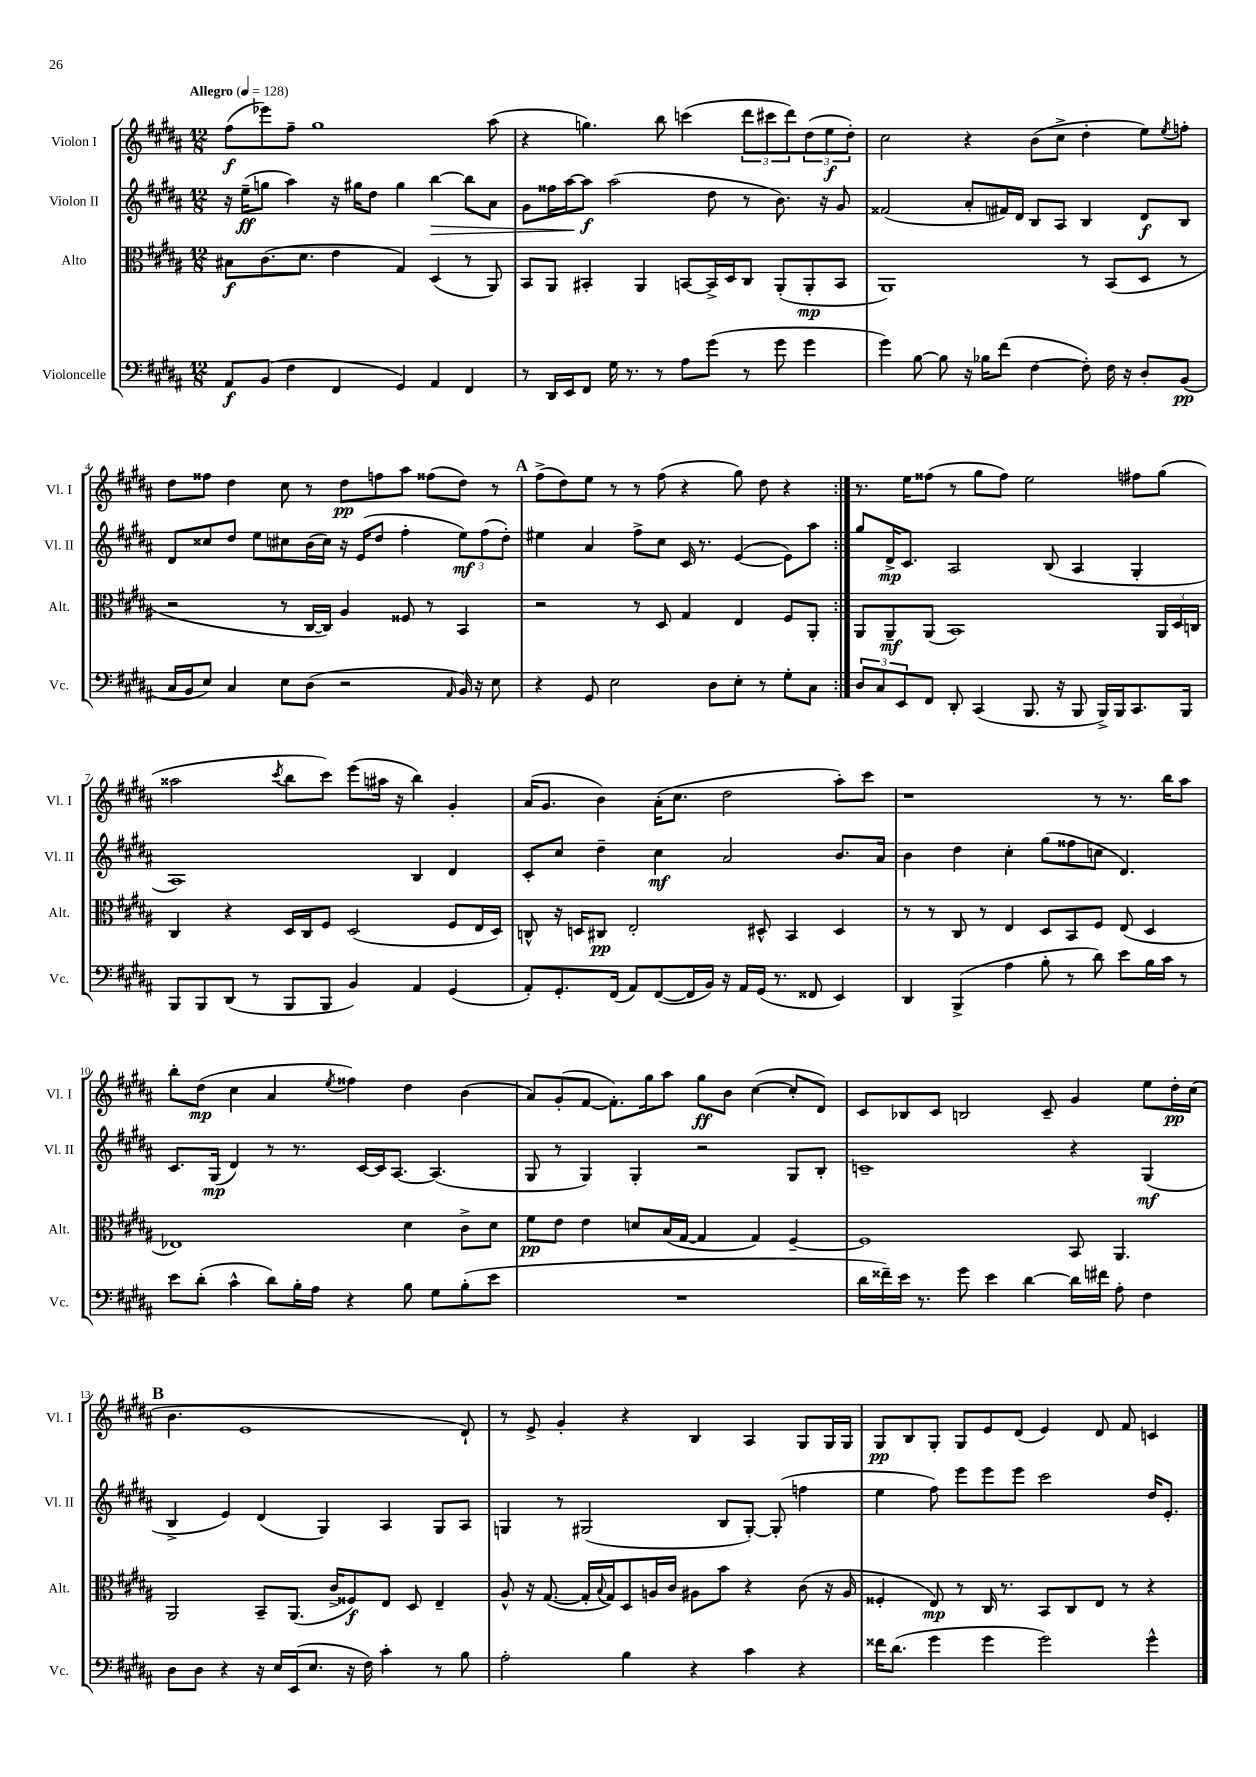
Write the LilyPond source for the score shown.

<<
\new StaffGroup <<
\new Staff = "s0" \with { instrumentName = "Violon I" shortInstrumentName = "Vl. I" } {
    \clef treble \key b \major \numericTimeSignature \time 12/8 \tempo "Allegro" 4 = 128
    \repeat volta 2 { fis''8\f( ees'''8) fis''8-- gis''1 ais''8( |
    r4 g''4.) b''8 c'''4( \tuplet 3/2 { dis'''8 cis'''8 dis'''8) } \tuplet 3/2 { dis''8( e''8\f dis''8-.) } |
    cis''2 r4 b'8( cis''8-> dis''4-. e''8) \acciaccatura { e''8 } f''8-. |
    dis''8 fisis''8 dis''4 cis''8 r8 dis''8\pp f''8 ais''8 fisis''8( dis''8) r8 |
    \mark \markup { \bold "A" } fis''8->( dis''8) e''8 r8 r8 fis''8( r4 gis''8) dis''8 r4 | }
    r8. e''16 fisis''8( r8 gis''8 fisis''8) e''2 fis''8 gis''8( |
    aisis''2 \acciaccatura { cis'''8 } b''8 cis'''8) e'''8( ais''16 r16 b''4) gis'4-. |
    ais'16( gis'8. b'4) ais'16-.( cis''8. dis''2 ais''8-.) cis'''8 |
    r1 r8 r8. b''16 ais''8 |
    b''8-. dis''8\mp( cis''4 ais'4 \acciaccatura { e''8 } fisis''4) dis''4 b'4( |
    ais'8) gis'8-.( fis'8~ fis'8.-.) gis''16 ais''8 gis''8\ff b'8 cis''4~( cis''8-. dis'8) |
    cis'8 bes8 cis'8 b2 cis'8-- gis'4 e''8 dis''16-.\pp cis''16( |
    \mark \markup { \bold "B" } b'4. e'1 dis'8-!) |
    r8 e'8-> gis'4-. r4 b4 ais4 gis8 gis16 gis16 |
    gis8\pp b8 gis8-. gis8 e'8 dis'8( e'4) dis'8 fis'8 c'4 \bar "|." |
}
\new Staff = "s1" \with { instrumentName = "Violon II" shortInstrumentName = "Vl. II" } {
    \clef treble \key b \major \numericTimeSignature \time 12/8
    \repeat volta 2 { r16 e''16--\ff( g''8 ais''4) r16 gis''16 dis''8 gis''4 b''4~\> b''8 ais'8 |
    gis'8 fisis''16 ais''16~\! ais''8\f ais''2( dis''8 r8 b'8.) r16 gis'8 |
    fisis'2( ais'8-. fis'16) dis'16 b8 ais8 b4 dis'8\f b8 |
    dis'8 cisis''8 dis''8 e''8 cis''8 b'16( cis''16) r16 e'16( dis''8 fis''4-. \tuplet 3/2 { e''8\mf) fis''8( dis''8-.) } |
    \mark \markup { \bold "A" } eis''4 ais'4 fis''8-> cis''8 cis'16 r8. e'4~( e'8) ais''8 | }
    gis''8 dis'16->\mp cis'8. ais2 b8( ais4 gis4-. |
    ais1) b4 dis'4 |
    cis'8-. cis''8 dis''4-- cis''4\mf ais'2 b'8. ais'16 |
    b'4 dis''4 cis''4-. gis''8( fisis''8 c''8 dis'4.) |
    cis'8. gis16\mp( dis'4) r8 r8. cis'16~ cis'16 ais8.~ ais4.( |
    gis8 r8 gis4) gis4-. r2 gis8 b8-. |
    c'1-- r4 gis4\mf( |
    \mark \markup { \bold "B" } b4-> e'4) dis'4( gis4) ais4 gis8 ais8 |
    g4 r8 gis2( b8 gis8~-.) gis8-.( f''4 |
    e''4 fis''8) e'''8 e'''8 e'''8 cis'''2 dis''16 e'8.-. \bar "|." |
}
\new Staff = "s2" \with { instrumentName = "Alto" shortInstrumentName = "Alt." } {
    \clef alto \key b \major \numericTimeSignature \time 12/8
    \repeat volta 2 { bis8\f cis'8.( dis'8. e'4 gis4) dis4( r8 ais,8) |
    b,8 ais,8 bis,4-. ais,4 b,8~ b,16-> dis16 cis8 ais,8-.( ais,8-.\mp b,8 |
    ais,1) r8 b,8( dis8 r8 |
    r2 r8 cis16~ cis16) ais4 fisis8 r8 b,4 |
    \mark \markup { \bold "A" } r2 r8 dis8 gis4 e4 fis8 ais,8-. | }
    ais,8 ais,8--\mf ais,8( b,1) \tuplet 3/2 { ais,16 dis16 c16 } |
    cis4 r4 dis16 cis16 fis8 dis2( fis8 e16 dis16) |
    c8-^ r16 d16 cis8\pp e2-. dis8-^ b,4 dis4 |
    r8 r8 cis8 r8 e4 dis8 b,8 fis8 e8( dis4 |
    ees1) dis'4 cis'8-> dis'8 |
    fis'8\pp e'8 e'4 d'8 b16( gis16~ gis4 gis4) fis4~-- |
    fis1 b,8 ais,4. |
    \mark \markup { \bold "B" } ais,2 b,8-- ais,8.( cis'16-> fisis8\f) e8 dis8 e4-- |
    ais8-^ r16 gis8.~( gis16-. \appoggiatura { b8 } gis16) dis8 a16 cis'16 ais8 b'8 r4 cis'8( r16 ais16 |
    fisis4-. e8\mp) r8 cis16 r8. b,8 cis8 e8 r8 r4 \bar "|." |
}
\new Staff = "s3" \with { instrumentName = "Violoncelle" shortInstrumentName = "Vc." } {
    \clef bass \key b \major \numericTimeSignature \time 12/8
    \repeat volta 2 { ais,8\f b,8( fis4 fis,4 gis,4) ais,4 fis,4 |
    r8 dis,16 e,16 fis,8 gis16 r8. r8 ais8 gis'8( r8 gis'8 gis'4 |
    gis'4) b8~ b8 r16 bes16 fis'8( fis4~ fis8-.) fis16 r16 dis8-. b,8\pp( |
    cis16 b,16 e8) cis4 e8 dis8( r2 \grace { ais,16 } b,16) r16 e8 |
    \mark \markup { \bold "A" } r4 gis,8 e2 dis8 e8-. r8 gis8-. cis8 | }
    \tuplet 3/2 { dis8 cis8 e,8 } fis,8 dis,8-. cis,4( b,,8. r16 b,,8 b,,16->) b,,16 cis,8. b,,16 |
    b,,8 b,,8 dis,8( r8 b,,8 b,,8 b,4) ais,4 gis,4( |
    ais,8-.) gis,8.-. fis,16( ais,8) fis,8~( fis,16 b,16) r16 ais,16 gis,16( r8. fisis,8 e,4) |
    dis,4 b,,4->( ais4 b8-. r8 dis'8) e'8 b16 cis'16 r8 |
    e'8 dis'8-.( cis'4-^ dis'8) b16-. ais16 r4 b8 gis8 b8-.( e'8 |
    R1. |
    dis'16 fisis'16--) e'16 r8. gis'8 e'4 dis'4~ dis'16 fis'16 ais8-. fis4 |
    \mark \markup { \bold "B" } dis8 dis8 r4 r16 e16 e,16( e8. r16 fis16) cis'4-. r8 b8 |
    ais2-. b4 r4 cis'4 r4 |
    fisis'16 dis'8.( gis'4 gis'4 gis'2) gis'4-^ \bar "|." |
}
>>
>>
